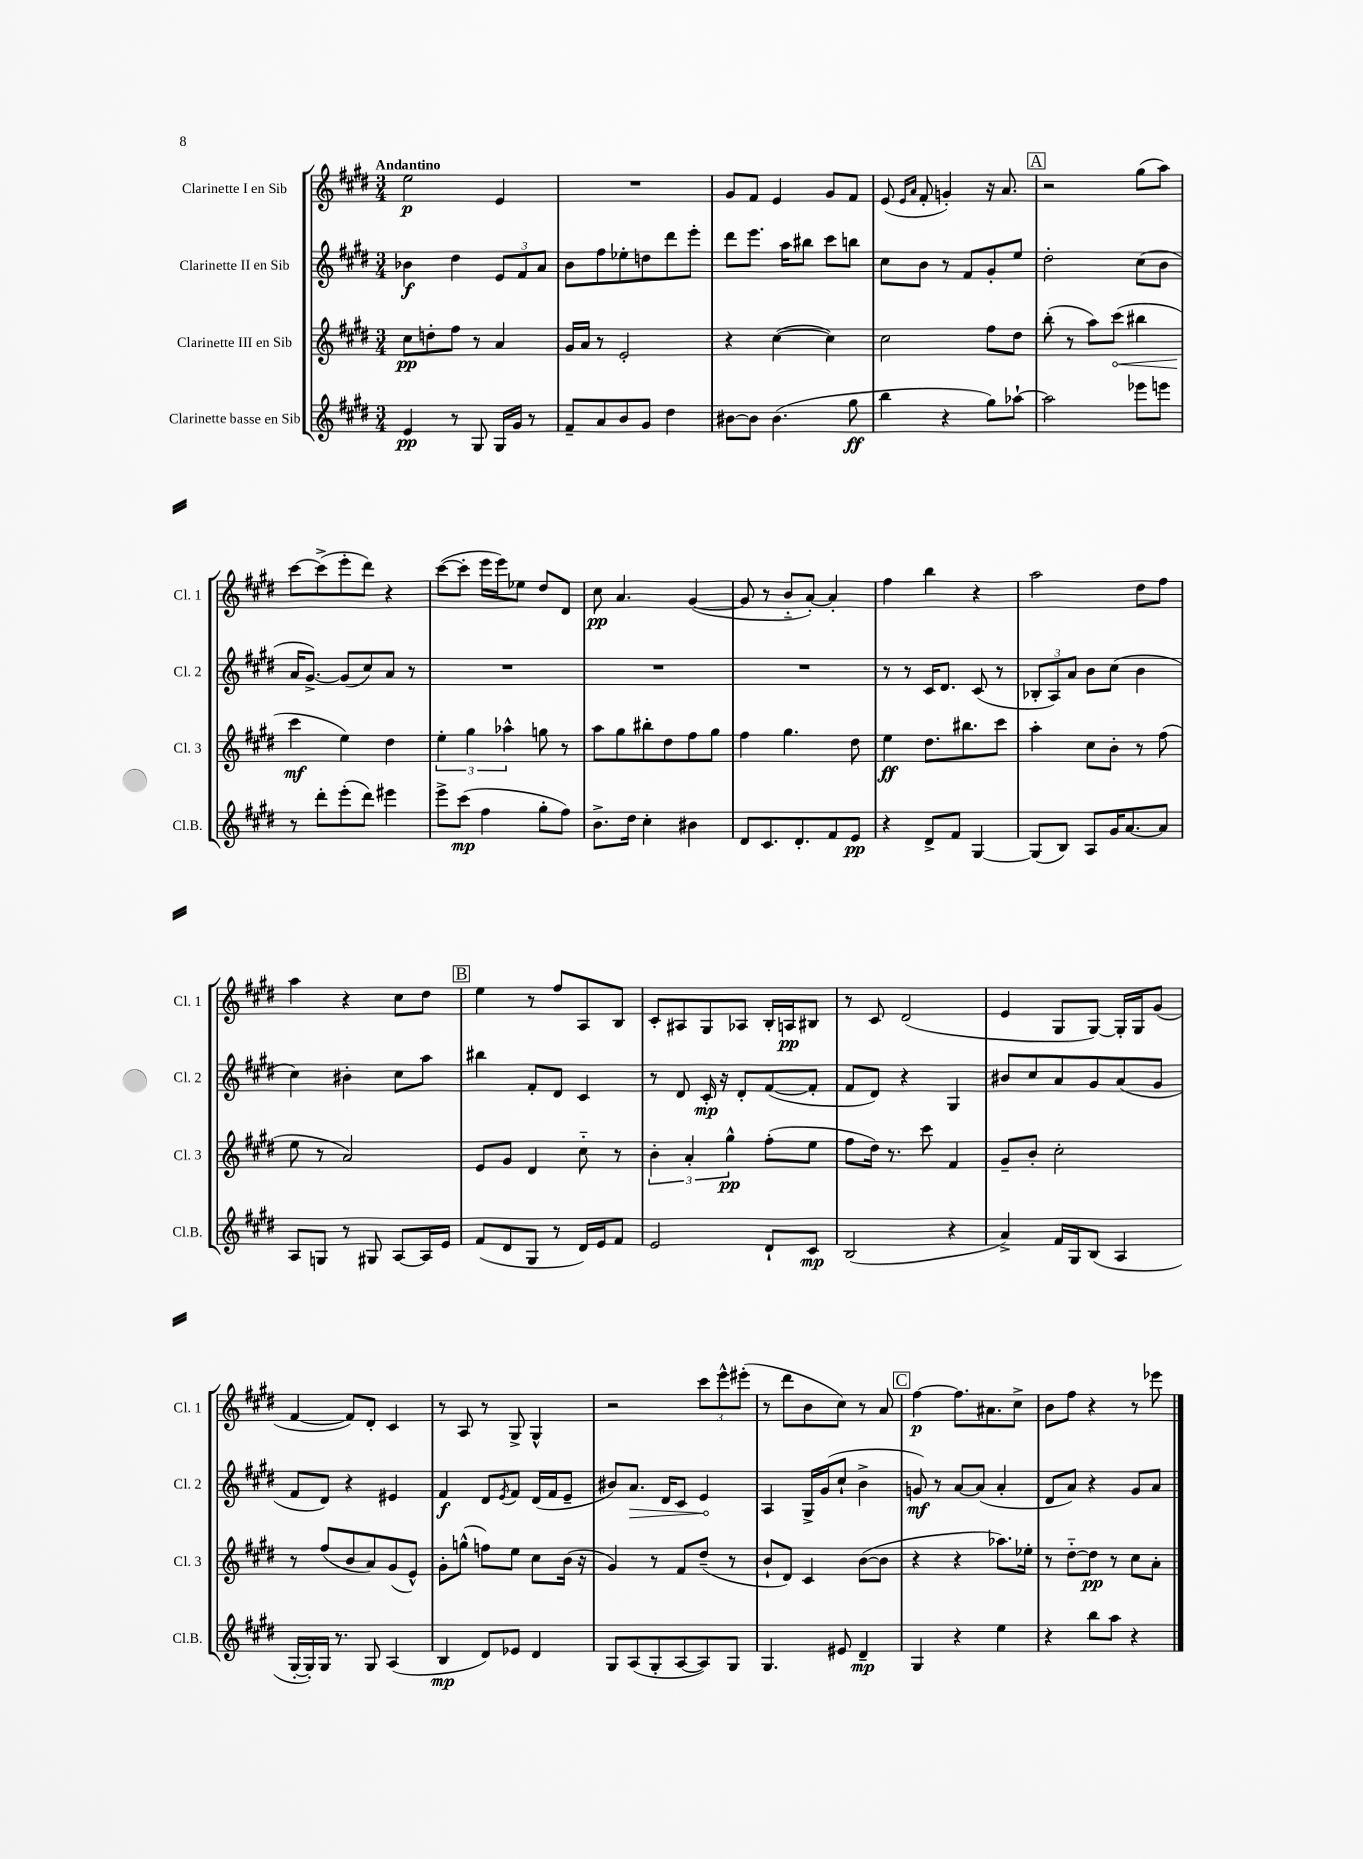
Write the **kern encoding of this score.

**kern	**kern	**kern	**kern
*staff4	*staff3	*staff2	*staff1
*clefG2	*clefG2	*clefG2	*clefG2
*k[f#c#g#d#]	*k[f#c#g#d#]	*k[f#c#g#d#]	*k[f#c#g#d#]
*M3/4	*M3/4	*M3/4	*M3/4
4e	8cc#	4b-	2ee
.	8dd'	.	.
8r	8ff#	4dd#	.
8G#	8r	.	.
16G#	4a	12e	4e
16g#	.	.	.
.	.	12f#	.
8r	.	.	.
.	.	12a	.
=	=	=	=
8f#~	16g#	8b	2.r
.	16a	.	.
8a	8r	8ff#	.
8b	2e'	8ee-'	.
8g#	.	8dd	.
4dd#	.	8ddd#	.
.	.	8eee'	.
=	=	=	=
[8b#	4r	8ddd#	8g#
8b#]	.	8.eee	8f#
(4.b#	([4cc#	.	4e
.	.	16aa	.
.	.	8bb#	.
.	4cc#])	8ccc#	8g#
8gg#	.	8bb	8f#
=	=	=	=
4bb	2cc#	8cc#	(8e
.	.	.	16qqe
.	.	.	16qqa
.	.	8b	8f#'
4r	.	8r	4g')
.	.	8f#	.
8gg#)	8ff#	8g#'	16r
.	.	.	8.a
[8aa-`	8dd#	8ee	.
=	=	=	=
2aa-]	(8bb'	2dd#'	2r
.	8r	.	.
.	8aa)	.	.
.	(8ccc#	.	.
8eee-	4bb#	(8cc#	(8gg#
8eee	.	8b	8aa)
=	=	=	=
8r	4ccc#	16a	[8ccc#
.	.	[8.g#^)	.
8ddd#'	.	.	(8ccc#^]
(8eee'	4ee)	(8g#]	8eee'
8ddd#)	.	8cc#)	8ddd#)
4eee#	4dd#	8a	4r
.	.	8r	.
=	=	=	=
8eee^	6ee'	2.r	([8ccc#
(8ccc#	.	.	8ccc#']
.	6gg#	.	.
4ff#	.	.	16eee
.	.	.	16eee)
.	6aa-^^	.	.
.	.	.	8ee-
8gg#'	8gg	.	8dd#
8ff#)	8r	.	8d#
=	=	=	=
8.b^	8aa	2.r	8cc#
.	8gg#	.	4.a
16dd#	.	.	.
4cc#'	8bb#'	.	.
.	8dd#	.	.
4b#	8ff#	.	([4g#
.	8gg#	.	.
=	=	=	=
8d#	4ff#	2.r	8g#]
8.c#	.	.	8r
.	4.gg#	.	8b'~
8.d#'	.	.	.
.	.	.	[8a')
8f#	.	.	4a']
8e	8dd#	.	.
=	=	=	=
4r	4ee	8r	4ff#
.	.	8r	.
8d#^	8.dd#	16c#	4bb
.	.	8.d#	.
8f#	.	.	.
.	8.bb#	.	.
[4G#	.	(8c#	4r
.	8ccc#	8r	.
=	=	=	=
(8G#]	4aa'	12B-'	2aa
.	.	12A)	.
8B)	.	.	.
.	.	12a	.
8A	8cc#	8b	.
16g#	8b'	(8cc#	.
[8.a	.	.	.
.	8r	4b	8dd#
8a]	(8ff#	.	8ff#
=	=	=	=
8A	8ee	4cc#)	4aa
8G	8r	.	.
8r	2a)	4b#'	4r
8G#	.	.	.
[8A	.	8cc#	8cc#
16A]	.	8aa	8dd#
16e	.	.	.
=	=	=	=
(8f#	8e	4bb#	4ee
8d#	8g#	.	.
8G#	4d#	8f#'	8r
8r	.	8d#	8ff#
16d#)	8cc#'~	4c#	8A
16e	.	.	.
8f#	8r	.	8B
=	=	=	=
2e	6b'	8r	8c#'
.	.	8d#	8A#
.	6a'	.	.
.	.	16c#'	8G#
.	.	16r	.
.	6gg#^^	.	.
.	.	8d#'	8A-
8d#`	(8ff#'	([8f#	16B'
.	.	.	16A
8c#	8ee	8f#']	8B#
=	=	=	=
(2B	8ff#	8f#	8r
.	16dd#)	8d#)	8c#
.	8.r	.	.
.	.	4r	(2d#
.	8ccc#	.	.
4r	4f#	4G#	.
=	=	=	=
4a^)	8g#~	8b#	4e
.	8b'	8cc#	.
16f#	2cc#'	8a	8G#
16G#	.	.	.
(8B	.	8g#	[8G#)
4A	.	(8a	16G#']
.	.	.	16G#
.	.	8g#	(8g#
=	=	=	=
[16G#'	8r	8f#	[4f#
16G#'])	.	.	.
16G#	(8ff#	8d#)	.
8.r	.	.	.
.	8b	4r	8f#])
8G#	8a)	.	8d#'
(4A	(8g#	4e#	4c#
.	8e^^)	.	.
=	=	=	=
4B	8g#'	4f#	8r
.	(8gg^^	.	8A
8d#)	8ff)	8d#	8r
.	.	8qe	.
8e-	8ee	8f#	8G#^
4d#	8cc#	(16d#	4G#^^
.	.	16f#	.
.	(16b	8e~	.
.	16r	.	.
=	=	=	=
8G#	4g#)	8b#)	2r
(8A	.	8.a	.
8G#'	8r	.	.
.	.	16d#	.
[8A	8f#	8c#	.
8A])	(8dd#~	4e	12ccc#
.	.	.	12eee^^
8G#	8r	.	.
.	.	.	(12eee#'
=	=	=	=
4.G#	8b`	4A	8r
.	8d#)	.	8ddd#
.	4c#	16G#^	8b
.	.	(16g#	.
8e#	.	8cc#`	8cc#)
4d#~	([8b	4b^	8r
.	8b]	.	8a
=	=	=	=
4G#	4r	8g)	[4ff#
.	.	8r	.
4r	4r	[8a	8.ff#]
.	.	(8a]	.
.	.	.	8.a#
4ee	8.aa-)	4a'	.
.	.	.	8cc#^
.	16ee-'	.	.
=	=	=	=
4r	8r	8d#	8b
.	[8dd#'~	8a)	8ff#
8bb	8dd#]	4r	4r
8aa	8r	.	.
4r	8cc#	8g#	8r
.	8a'	8a	8eee-
==	==	==	==
*-	*-	*-	*-
